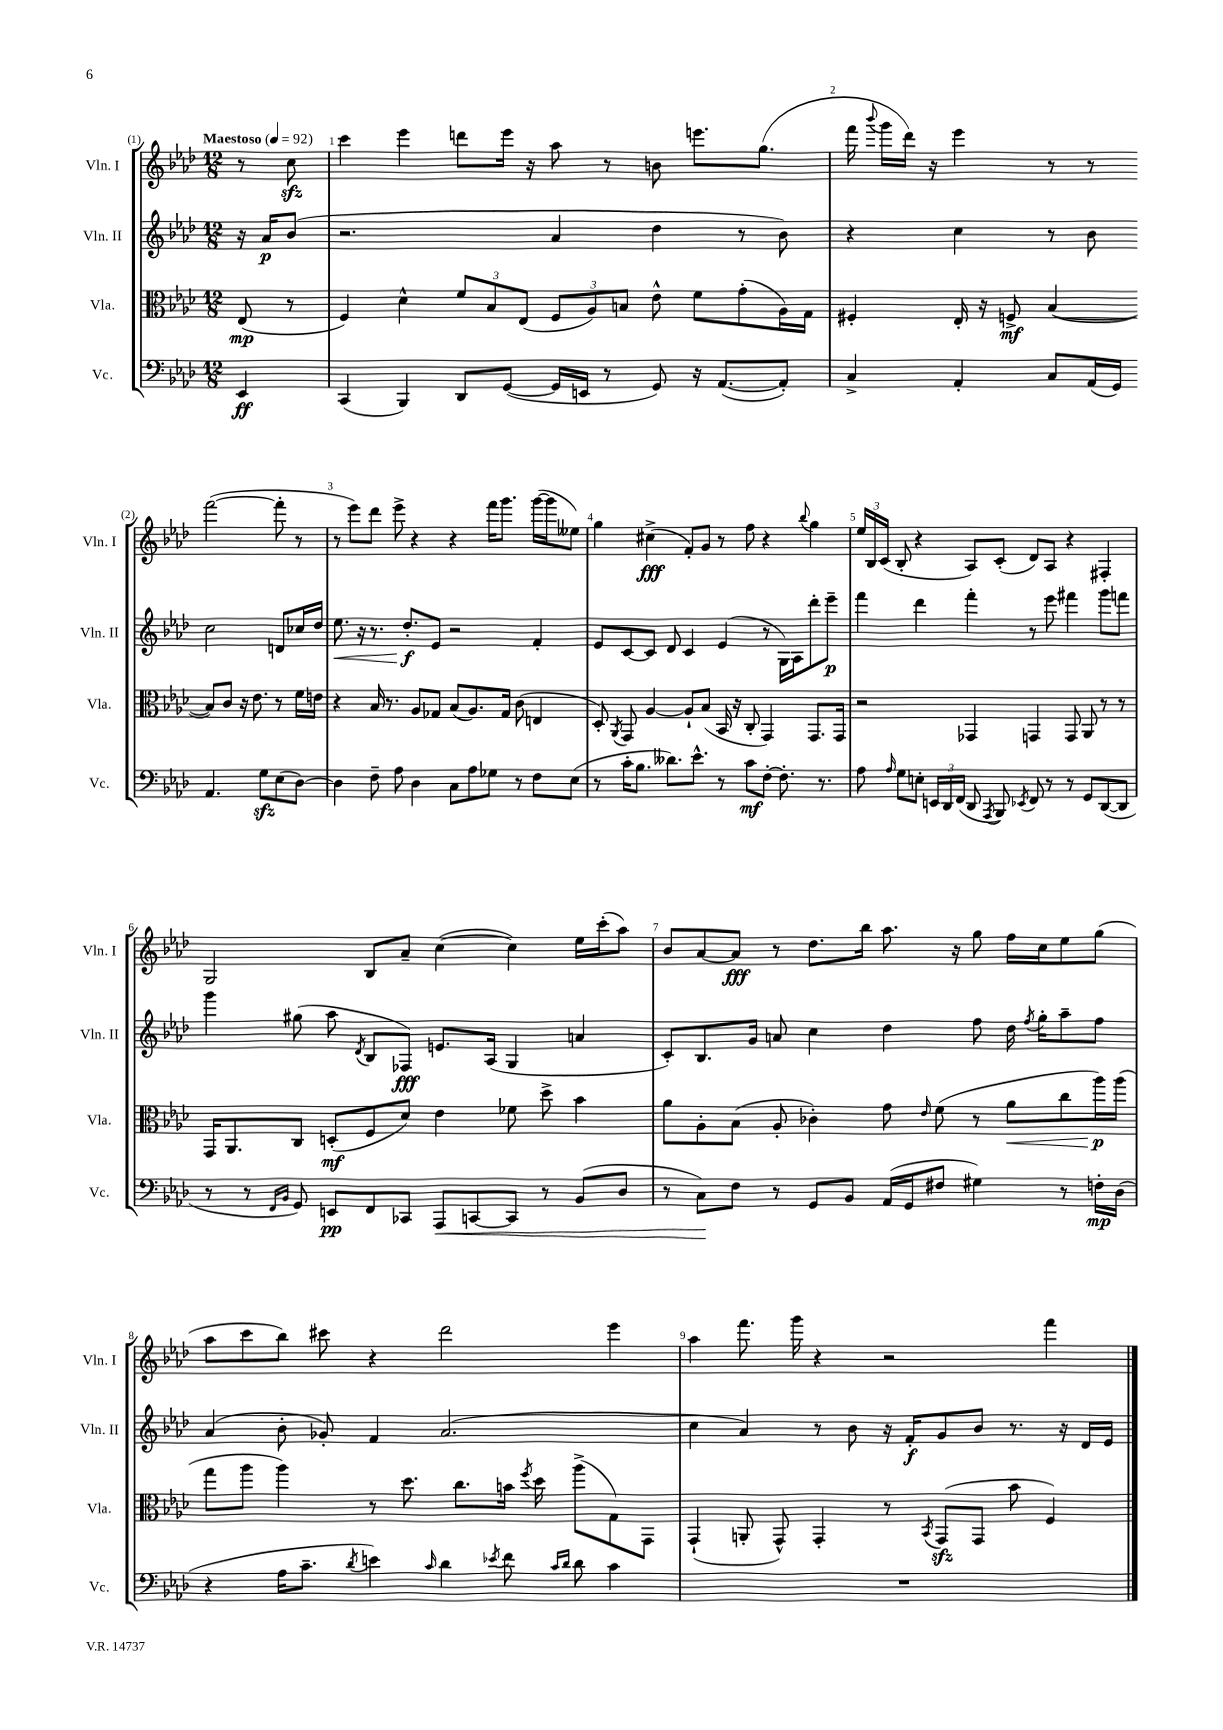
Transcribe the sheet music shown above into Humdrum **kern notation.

**kern	**dynam	**kern	**dynam	**kern	**dynam	**kern	**dynam
*part4	*part4	*part3	*part3	*part2	*part2	*part1	*part1
*staff4	*staff4	*staff3	*staff3	*staff2	*staff2	*staff1	*staff1
*I"Vc.	*	*I"Vla.	*	*I"Vln. II	*	*I"Vln. I	*
*I'Vc.	*	*I'Vla.	*	*I'Vln. II	*	*I'Vln. I	*
*clefF4	*	*clefC3	*	*clefG2	*	*clefG2	*
*k[b-e-a-d-]	*	*k[b-e-a-d-]	*	*k[b-e-a-d-]	*	*k[b-e-a-d-]	*
*M12/8	*	*M12/8	*	*M12/8	*	*M12/8	*
*MM92	*	*MM92	*	*MM92	*	*MM92	*
=	=	=	=	=	=	=	=
!	!	!	!	!	!	!LO:TX:a:B:t=Maestoso	!
4EE-/	ff	(8E-/	mp	16r	.	8r	.
.	.	.	.	16a-/KL	p	.	.
.	.	8r	.	(8b-/J	.	8cczz\	.
=1	=1	=1	=1	=1	=1	=1	=1
(4CC/	.	4F/)	.	2.r	.	4ccc\	.
4BBB-/)	.	4d-^^\	.	.	.	4eee-\	.
8DD-/L	.	12f/L	.	.	.	8dddn\L	.
.	.	12B-/	.	.	.	.	.
([8GG/J	.	.	.	.	.	16eee-\Jk	.
.	.	(12E-/J	.	.	.	.	.
.	.	.	.	.	.	16r	.
16GG/LL]	.	12F/L	.	4a-/	.	8aa-\	.
16EEn/JJ	.	.	.	.	.	.	.
.	.	12A-/)	.	.	.	.	.
8r	.	.	.	.	.	8r	.
.	.	12Bn/J	.	.	.	.	.
8GG/)	.	8e-^^\	.	4dd-\	.	8bn\	.
16r	.	8f\L	.	.	.	8.eeen\L	.
([8.AA-/L	.	.	.	.	.	.	.
.	.	(8g'\	.	8r	.	.	.
.	.	.	.	.	.	(8.gg\J	.
8AA-'/J])	.	16A-\L)	.	8b-\)	.	.	.
.	.	16G\JJ	.	.	.	.	.
=2	=2	=2	=2	=2	=2	=2	=2
4C^/	.	4F#X'/	.	4r	.	16fff\	.
.	.	.	.	.	.	8qqbbb-/	.
.	.	.	.	.	.	16ggg\LL	.
.	.	.	.	.	.	16ddd-\JJ)	.
.	.	.	.	.	.	16r	.
4AA-'/	.	16E-'/	.	4cc\	.	4eee-\	.
.	.	16r	.	.	.	.	.
.	.	8Fn^/	mf	.	.	.	.
8C/L	.	([4B-/	.	8r	.	8r	.
(16AA-/L	.	.	.	8b-\	.	8r	.
16GG/JJ)	.	.	.	.	.	.	.
4.AA-/	.	8B-/L])	.	2cc\	.	([2fff\	.
.	.	8c/J	.	.	.	.	.
.	.	16r	.	.	.	.	.
.	.	8.e-\	.	.	.	.	.
8Gzz\L	.	.	.	.	.	.	.
(8E-\	.	8r	.	8dn/L	.	8fff'\]	.
[8D-\J)	.	16f\LL	.	16cc-X/L	.	8r	.
.	.	16en\JJ	.	16dd-/JJ	.	.	.
!!LO:LB:g=z
=3	=3	=3	=3	=3	=3	=3	=3
!	!	!	!	!	!LO:HP:b	!	!
4D-\]	.	4r	.	8.ee-\	<	8r	.
.	.	.	.	.	.	8eee-\L)	.
.	.	.	.	16r	.	.	.
8F~\	.	16B-/	.	8.r	.	8ddd-\J	.
.	.	8.r	.	.	.	.	.
8A-\	.	.	.	.	.	8eee-^\	.
.	.	.	.	8.dd-'/L	f	.	.
4D-\	.	8A-/L	.	.	.	4r	.
.	.	8G-X/J	.	8e-/J	[	.	.
8C\L	.	(8B-/L	.	2r	.	4r	.
8A-\	.	8.A-/)	.	.	.	.	.
8G-X\J	.	.	.	.	.	16fff\KL	.
.	.	16G-/Jk	.	.	.	8.ggg\J	.
8r	.	(8c\	.	.	.	.	.
8F\L	.	4En/	.	4f'/	.	([16ggg\LL	.
.	.	.	.	.	.	16ggg\J]	.
(8E-\J	.	.	.	.	.	8ee--X\J)	.
=4	=4	=4	=4	=4	=4	=4	=4
8r	.	8D-'/)	.	8e-/L	.	4gg\	.
.	.	8qAA-/	.	.	.	.	.
16c'\KL	.	8GG/	.	[8c/	.	.	.
8.B-\J	.	.	.	.	.	.	.
.	.	[4A-/	.	8c/J]	.	(4cc#X^\	fff
8.d--X\L)	.	.	.	8d-/	.	.	.
.	.	8A-`/L]	.	4c/	.	8f'/L)	.
8.e-^^\J	.	.	.	.	.	.	.
.	.	(8B-/J	.	.	.	8g/J	.
8r	.	16BB-/	.	(4e-/	.	8r	.
.	.	16r	.	.	.	.	.
8c\L	mf	8C'/	.	.	.	8ff\	.
[8F'\J	.	4GG/)	.	8r	.	4r	.
8.F'\]	.	.	.	16G\LL)	.	.	.
.	.	.	.	16A-\J	.	.	.
.	.	.	.	.	.	8qqbb-/	.
.	.	8.GG/L	.	8ddd-'\	.	4gg\	.
8.r	.	.	.	.	.	.	.
.	.	.	.	8eee-~\J	p	.	.
.	.	16GG/Jk	.	.	.	.	.
=5	=5	=5	=5	=5	=5	=5	=5
8A-\	.	2r	.	4fff\	.	24ee-/LL	.
.	.	.	.	.	.	24B-/	.
.	.	.	.	.	.	(24c/JJ	.
16qqA-/	.	.	.	.	.	.	.
8G\L	.	.	.	.	.	8B-'/	.
8En'\J	.	.	.	4ddd-\	.	4r	.
24EEn/LL	.	.	.	.	.	.	.
24DD-/	.	.	.	.	.	.	.
(24FF/JJ	.	.	.	.	.	.	.
8DD-/	.	4GG-X/	.	4fff'\	.	8A-/L)	.
8qAAA-/	.	.	.	.	.	.	.
8BBB-/)	.	.	.	.	.	(8c'/J	.
8qEE-X/	.	.	.	.	.	.	.
8FF/	.	4GGn/	.	8r	.	8d-/L)	.
8r	.	.	.	8eee-\	.	8A-/J	.
8r	.	8GG/	.	4fff#X\	.	4r	.
8GG/L	.	8AA-/	.	.	.	.	.
([8DD-/	.	8r	.	8ggg\L	.	4F#X'/	.
8DD-/J]	.	8r	.	8fffn\J	.	.	.
!!LO:LB:g=z
=6	=6	=6	=6	=6	=6	=6	=6
8r	.	16GG/KL	.	4ggg\	.	2G/	.
.	.	8.AA-/	.	.	.	.	.
8r	.	.	.	.	.	.	.
16qqFF/LL	.	.	.	.	.	.	.
16qqBB-/JJ	.	.	.	.	.	.	.
8GG/)	.	8C/J	.	(8gg#X\	.	.	.
8EEn/L	pp	(8Dn'/L	mf	8aa-\	.	.	.
.	.	.	.	8qd-/	.	.	.
8FF/	.	8F/	.	8B-/L	.	8B-/L	.
8CC-X/J	.	8d-/J)	.	8F-X/J)	fff	8a-~/J	.
!	!LO:HP:b	!	!	!	!	!	!
8AAA-/L	<	4e-\	.	8.en/L	.	([4cc\	.
[8CCn/	.	.	.	.	.	.	.
.	.	.	.	(16A-/Jk	.	.	.
8CC/J]	.	8f-X\	.	4G/	.	4cc\])	.
8r	.	8dd-^\	.	.	.	.	.
(8BB-/L	.	4b-\	.	4an/	.	16ee-\LL	.
.	.	.	.	.	.	(16ccc'\J	.
8D-/J	.	.	.	.	.	8aa-\J)	.
=7	=7	=7	=7	=7	=7	=7	=7
8r	.	8a-\L	.	8c'/L)	.	8b-/L	.
8C\L)	.	8A-'\	.	8.B-/	.	[8a-/	.
8F\J	[	(8B-\J	.	.	.	8a-/J]	fff
.	.	.	.	16g/Jk	.	.	.
8r	.	8A-'/	.	8an/	.	8r	.
8GG/L	.	4c-X'\)	.	4cc\	.	8.dd-\L	.
8BB-/J	.	.	.	.	.	.	.
.	.	.	.	.	.	16bb-\Jk	.
(16AA-/LL	.	8g\	.	4dd-\	.	8.aa-\	.
16GG/J	.	.	.	.	.	.	.
.	.	16qqe-/	.	.	.	.	.
8F#X/J	.	(8f\	.	.	.	.	.
.	.	.	.	.	.	16r	.
4G#X\)	.	8r	.	8ff\	.	8gg\	.
!	!	!	!LO:HP:b	!	!	!	!
.	.	8a-\L	<	16dd-\	.	16ff\LL	.
.	.	.	.	8qff/	.	.	.
.	.	.	.	16gg'\KL	.	16cc\J	.
8r	.	8cc\	.	8aa-~\	.	8ee-\	.
16Fn'\LL	mp	16aa-\L)	p	8ff\J	.	(8gg\J	.
(16D-\JJ	.	(16aa-\JJ	[	.	.	.	.
!!LO:LB:g=z
=8	=8	=8	=8	=8	=8	=8	=8
4r	.	8gg\L	.	(4a-/	.	8aa-\L	.
.	.	8aa-\J	.	.	.	8ccc\	.
16A-\KL	.	4aa-\)	.	8b-'\	.	8bb-\J)	.
8.c~\J	.	.	.	.	.	.	.
.	.	.	.	8g-X'/)	.	8ccc#X\	.
8qd-/	.	.	.	.	.	.	.
4en\)	.	8r	.	4f/	.	4r	.
.	.	8.dd-\	.	.	.	.	.
16qqc/	.	.	.	.	.	.	.
4d-\	.	.	.	(2.a-/	.	2ddd-\	.
.	.	8.cc\L	.	.	.	.	.
8qe-X/	.	.	.	.	.	.	.
8f\	.	16bn\Jk	.	.	.	.	.
.	.	8qff/	.	.	.	.	.
.	.	16dd-\	.	.	.	.	.
16qqc/LL	.	.	.	.	.	.	.
16qqd-/JJ	.	.	.	.	.	.	.
8d-\	.	(8aa-^\L	.	.	.	.	.
4c\	.	8G\)	.	.	.	4eee-\	.
.	.	8GG\J	.	.	.	.	.
=9	=9	=9	=9	=9	=9	=9	=9
1.r	.	(4GG`/	.	4cc\	.	4aa-\	.
.	.	8AAn'/	.	4a-/)	.	8.fff\	.
.	.	8GG^^/)	.	.	.	.	.
.	.	.	.	.	.	16ggg\	.
.	.	4GG'/	.	8r	.	4r	.
.	.	.	.	8b-\	.	.	.
.	.	8r	.	16r	.	2r	.
.	.	.	.	16f'/KL	f	.	.
.	.	8qBB-/	.	.	.	.	.
.	.	(8GGzz/L	.	8g/	.	.	.
.	.	8GG/J	.	8b-/J	.	.	.
.	.	8b-\	.	8.r	.	.	.
.	.	4F/)	.	.	.	4fff\	.
.	.	.	.	16r	.	.	.
.	.	.	.	16d-/LL	.	.	.
.	.	.	.	16e-/JJ	.	.	.
==	==	==	==	==	==	==	==
*-	*-	*-	*-	*-	*-	*-	*-
